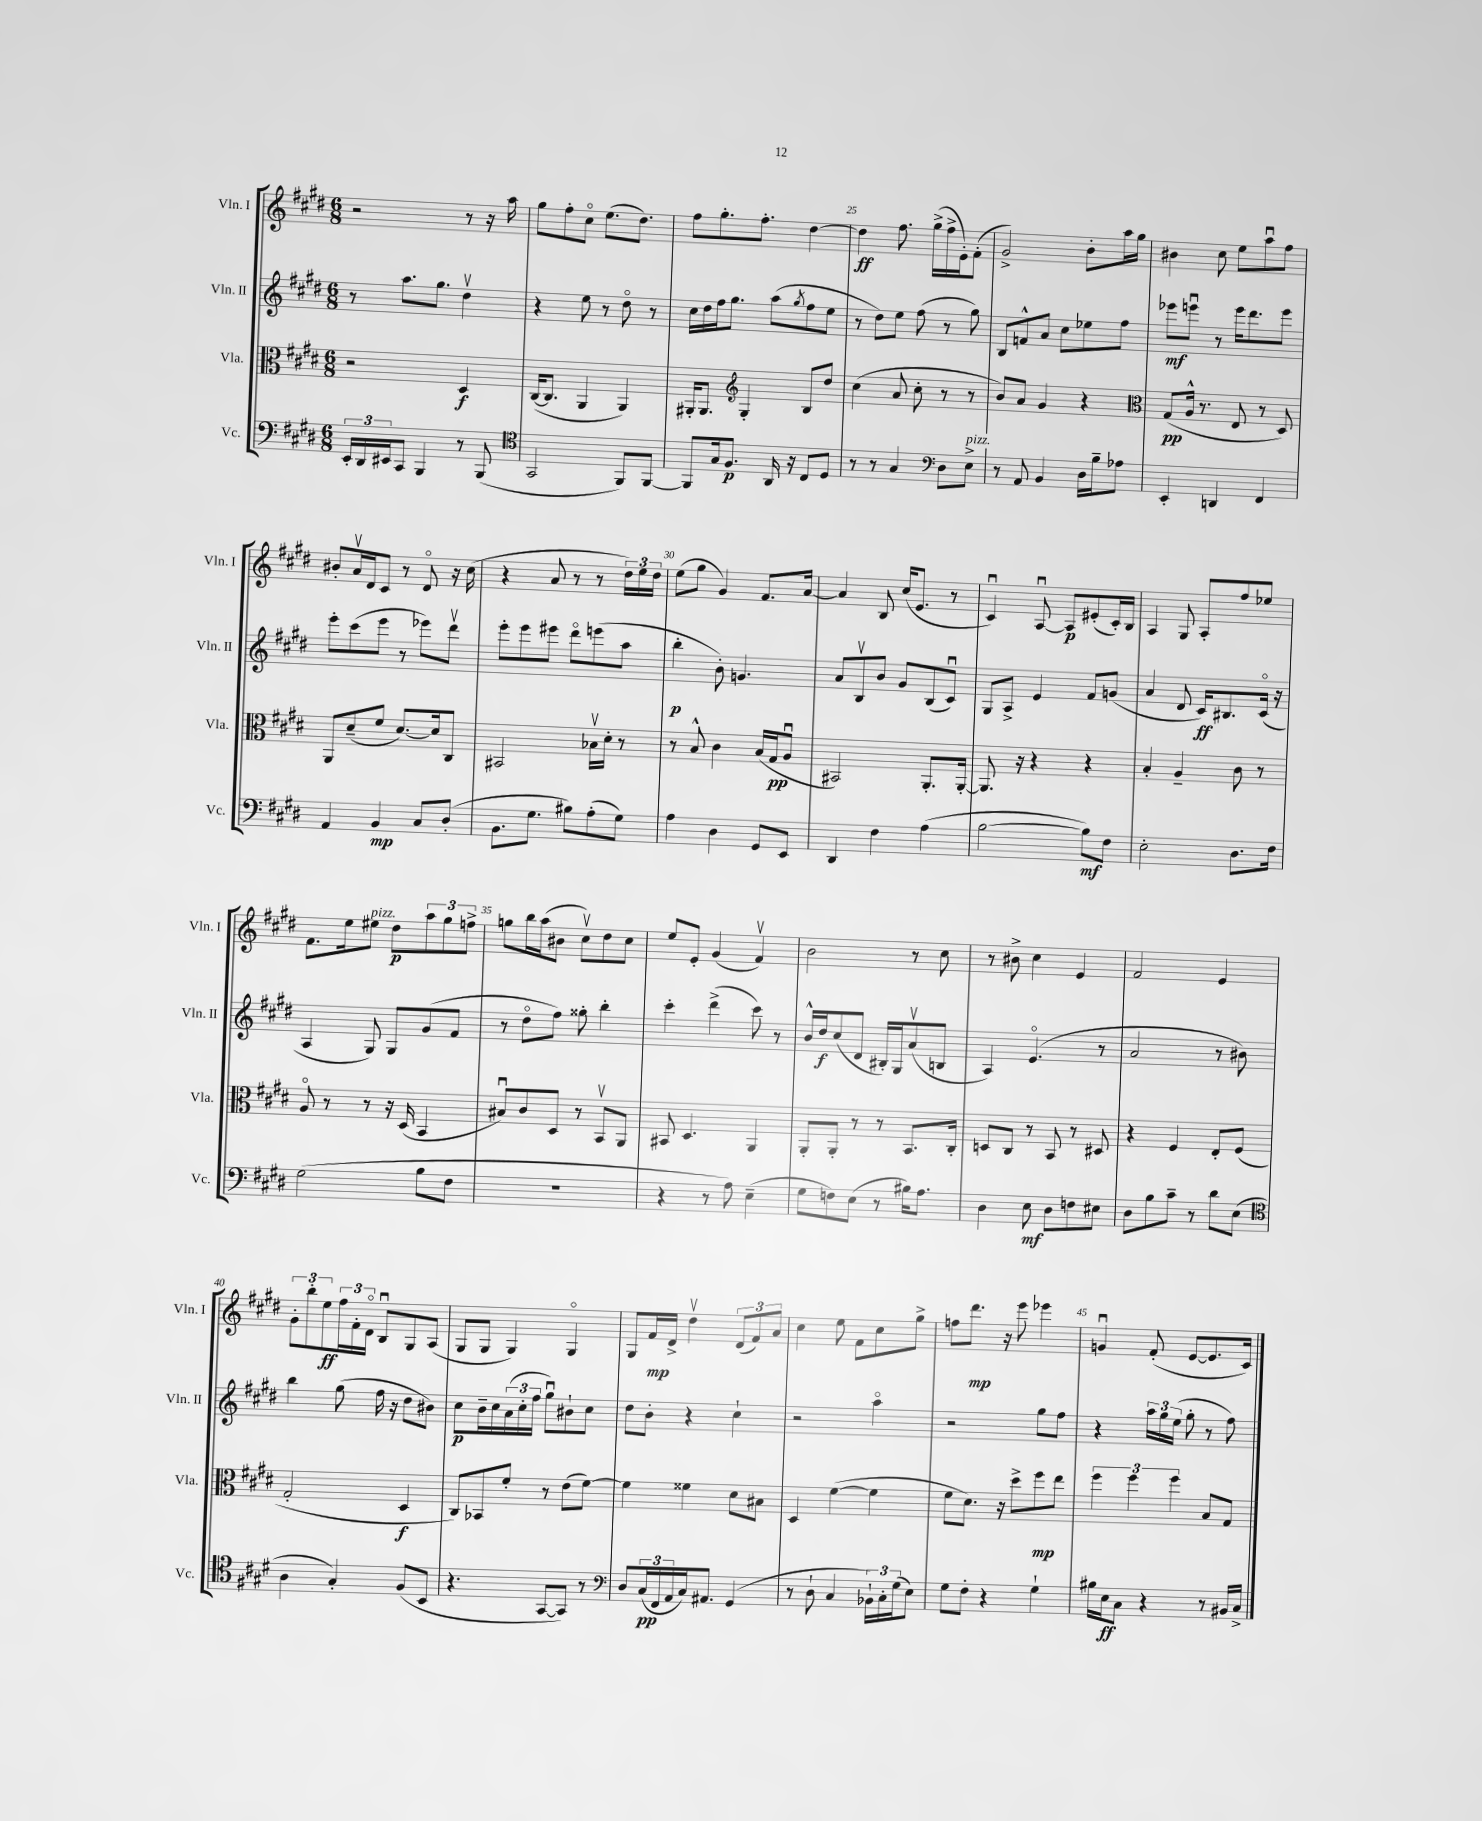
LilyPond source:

<<
\new StaffGroup <<
\new Staff = "s0" \with { instrumentName = "Vln. I" shortInstrumentName = "Vln. I" } {
    \clef treble \key e \major \numericTimeSignature \time 6/8
    r2 r8 r16 a''16 |
    gis''8 fis''8-. cis''8\flageolet e''8.( dis''8.) |
    fis''8 gis''8.-. fis''8.-. dis''4~ |
    dis''4\ff fis''8. gis''16->( fis''16-> e'16-.) fis'8-.( |
    gis'2->) b'8-. a''16 gis''16 |
    bis'4 cis''8 e''8 a''8\downbow fis''8 |
    bis'8-. a'16\upbow dis'16 cis'8 r8 dis'8\flageolet r16 cis''16( |
    r4 a'8 r8 r8 \tuplet 3/2 { dis''16) e''16 dis''16 } |
    e''8( gis''8 gis'4) fis'8. a'16~ |
    a'4 b8 cis''16( e'8. r8 |
    cis'4\downbow) a8~\downbow a8\p eis'8-.( cis'16-.) b16 |
    a4 gis8 a8-. fis''8 ees''8 |
    fis'8. e''16 eis''8^\markup { \italic "pizz." } dis''8\p \tuplet 3/2 { a''8 gis''8 f''8-> } |
    g''8 b''16 a''16( bis'8 cis''8\upbow) dis''8 cis''8 |
    e''8 e'8-. gis'4( fis'4\upbow) |
    b'2 r8 cis''8 |
    r8 bis'8-> cis''4 e'4 |
    fis'2 e'4 |
    \tuplet 3/2 { gis'8-. b''8-. e''8\ff } \tuplet 3/2 { fis''16 fis'16-. dis'16\flageolet } b8\downbow gis8 a8( |
    gis8 gis8 gis4) gis4\flageolet |
    gis8 fis'16\mp dis'16-> dis''4\upbow \tuplet 3/2 { dis'8( fis'8) a'8 } |
    cis''4 e''8 fis'8 cis''8 gis''8-> |
    f''8 dis'''8.\mp r16 e'''8 ees'''4 |
    g'4\downbow fis'8-.( e'8~ e'8. cis'16) \bar "|." |
}
\new Staff = "s1" \with { instrumentName = "Vln. II" shortInstrumentName = "Vln. II" } {
    \clef treble \key e \major \numericTimeSignature \time 6/8
    r8 a''8. gis''8. dis''4\upbow |
    r4 e''8 r8 dis''8\flageolet r8 |
    cis''16 dis''16 fis''16 gis''8. a''8( \acciaccatura { gis''8 } fis''8 e''8 |
    r8 dis''8) e''8 fis''8( r8 gis''8) |
    b8 f'8-^ a'8 cis''8 ees''8 fis''8 |
    ees'''8\mf e'''8\downbow r8 e'''16 dis'''8. e'''8 |
    e'''8-. cis'''8( e'''8 r8 ees'''8) dis'''8\upbow |
    e'''8-. e'''8 eis'''8 dis'''8\flageolet e'''8( a''8 |
    b''4-.\p b'8-.) g'4. |
    a'8 b8\upbow b'8 gis'8 b8( cis'8\downbow) |
    gis8 a8-> e'4 fis'8 g'8( |
    a'4 dis'8 cis'16\ff) bis8. cis'16\flageolet( r16 |
    a4 gis8) gis8 gis'8( fis'8 |
    r8 dis''8\flageolet fis''8) gisis''8-. b''4-. |
    cis'''4-. dis'''4->( cis'''8) r8 |
    b'16-^ dis''16\f cis''8( dis'8 bis16-.) gis16 a'8\upbow( b8 |
    a4) e'4.\flageolet( r8 |
    a'2 r8 bis'8) |
    b''4 gis''8( fis''16 r16 dis''8 bis'8) |
    cis''8\p b'16-- cis''16 \tuplet 3/2 { a'16( cis''16-. fis''16 } gis''8\downbow) bis'8-! cis''8 |
    dis''8 b'8-. r4 cis''4-! |
    r2 a''4\flageolet |
    r2 gis''8 fis''8 |
    r4 \tuplet 3/2 { a''16 gis''16 e''16( } gis''8-. r8 fis''8) \bar "|." |
}
\new Staff = "s2" \with { instrumentName = "Vla." shortInstrumentName = "Vla." } {
    \clef alto \key e \major \numericTimeSignature \time 6/8
    r2 dis4\f |
    cis16~( cis8. a,4 a,4) |
    ais,16-. ais,8. \clef treble gis4-. b8 dis''8 |
    cis''4( a'8 cis''8-. r8 r8 |
    b'8) a'8 gis'4 r4 |
    \clef alto gis8\pp( a16-^ r8. e8 r8 dis8) |
    a,8 dis'8--( fis'8 dis'8.~) dis'16 cis8 |
    bis,2 bes16\upbow dis'16-. r8 |
    r8 b8-^ cis'4 b16( gis16\pp a8\downbow |
    bis,2) a,8.-. a,16~-. |
    a,8. r16 r4 r4 |
    b4-. a4-- cis'8 r8 |
    a8\flageolet r8 r8 r16 dis16( b,4 |
    bis8\downbow) cis'8 dis8 r8 b,8\upbow a,8 |
    bis,8 dis4. a,4 |
    a,8-. a,8-. r8 r8 b,8. cis16-. |
    d8 cis8 r8 b,8 r8 dis8 |
    r4 fis4 e8-. fis8( |
    gis2-. dis4\f |
    cis8) bes,8 fis'8-. r8 e'8( fis'8~) |
    fis'4 fisis'4 dis'8 bis8 |
    dis4 fis'4~( fis'4 |
    fis'8 dis'8.) r16 dis''8-> fis''8\mp e''8 |
    \tuplet 3/2 { fis''4 fis''4 fis''4 } b8 gis8 \bar "|." |
}
\new Staff = "s3" \with { instrumentName = "Vc." shortInstrumentName = "Vc." } {
    \clef bass \key e \major \numericTimeSignature \time 6/8
    \tuplet 3/2 { e,16-. dis,16 eis,16 } cis,8 b,,4 r8 b,,8( |
    \clef tenor gis,2 fis,8) fis,8~ |
    fis,8 gis16 fis8.\p a,16 r16 cis8 dis8 |
    r8 r8 gis4 \clef bass dis8 e8->^\markup { \italic "pizz." } |
    r8 a,8 b,4 dis16 b16-- aes8 |
    e,4-. d,4 fis,4 |
    a,4 b,4\mp cis8 dis8-.( |
    b,8. gis8. bis8) a8-.( gis8) |
    a4 dis4 gis,8 e,8 |
    dis,4 fis4 a4( |
    b2~ b8\mf) fis8 |
    e2-. dis8. fis16 |
    gis2( b8 fis8 |
    R2. |
    r4 r8 a8) e4--( |
    gis8 f8) e8( r8 bis16) a8. |
    dis4 e8\mf dis8 f8 eis8 |
    dis8 b8 cis'8-- r8 dis'8 e8( |
    \clef tenor a4 gis4-.) fis8( b,8 |
    r4. gis,8~ gis,8) r8 |
    \clef bass dis8 \tuplet 3/2 { cis16\pp( fis,16 a,16 } cis16) ais,8. gis,4( |
    r8 dis8-! cis4 \tuplet 3/2 { bes,16-!) cis16-. gis16( } e8) |
    gis8 fis8-. r4 gis4-! |
    bis16 e16\ff cis8 r4 r8 bis,16 cis16-> \bar "|." |
}
>>
>>
\layout { \context { \Score currentBarNumber = #22 \override BarNumber.break-visibility = ##(#f #t #t) barNumberVisibility = #(every-nth-bar-number-visible 5) } }
